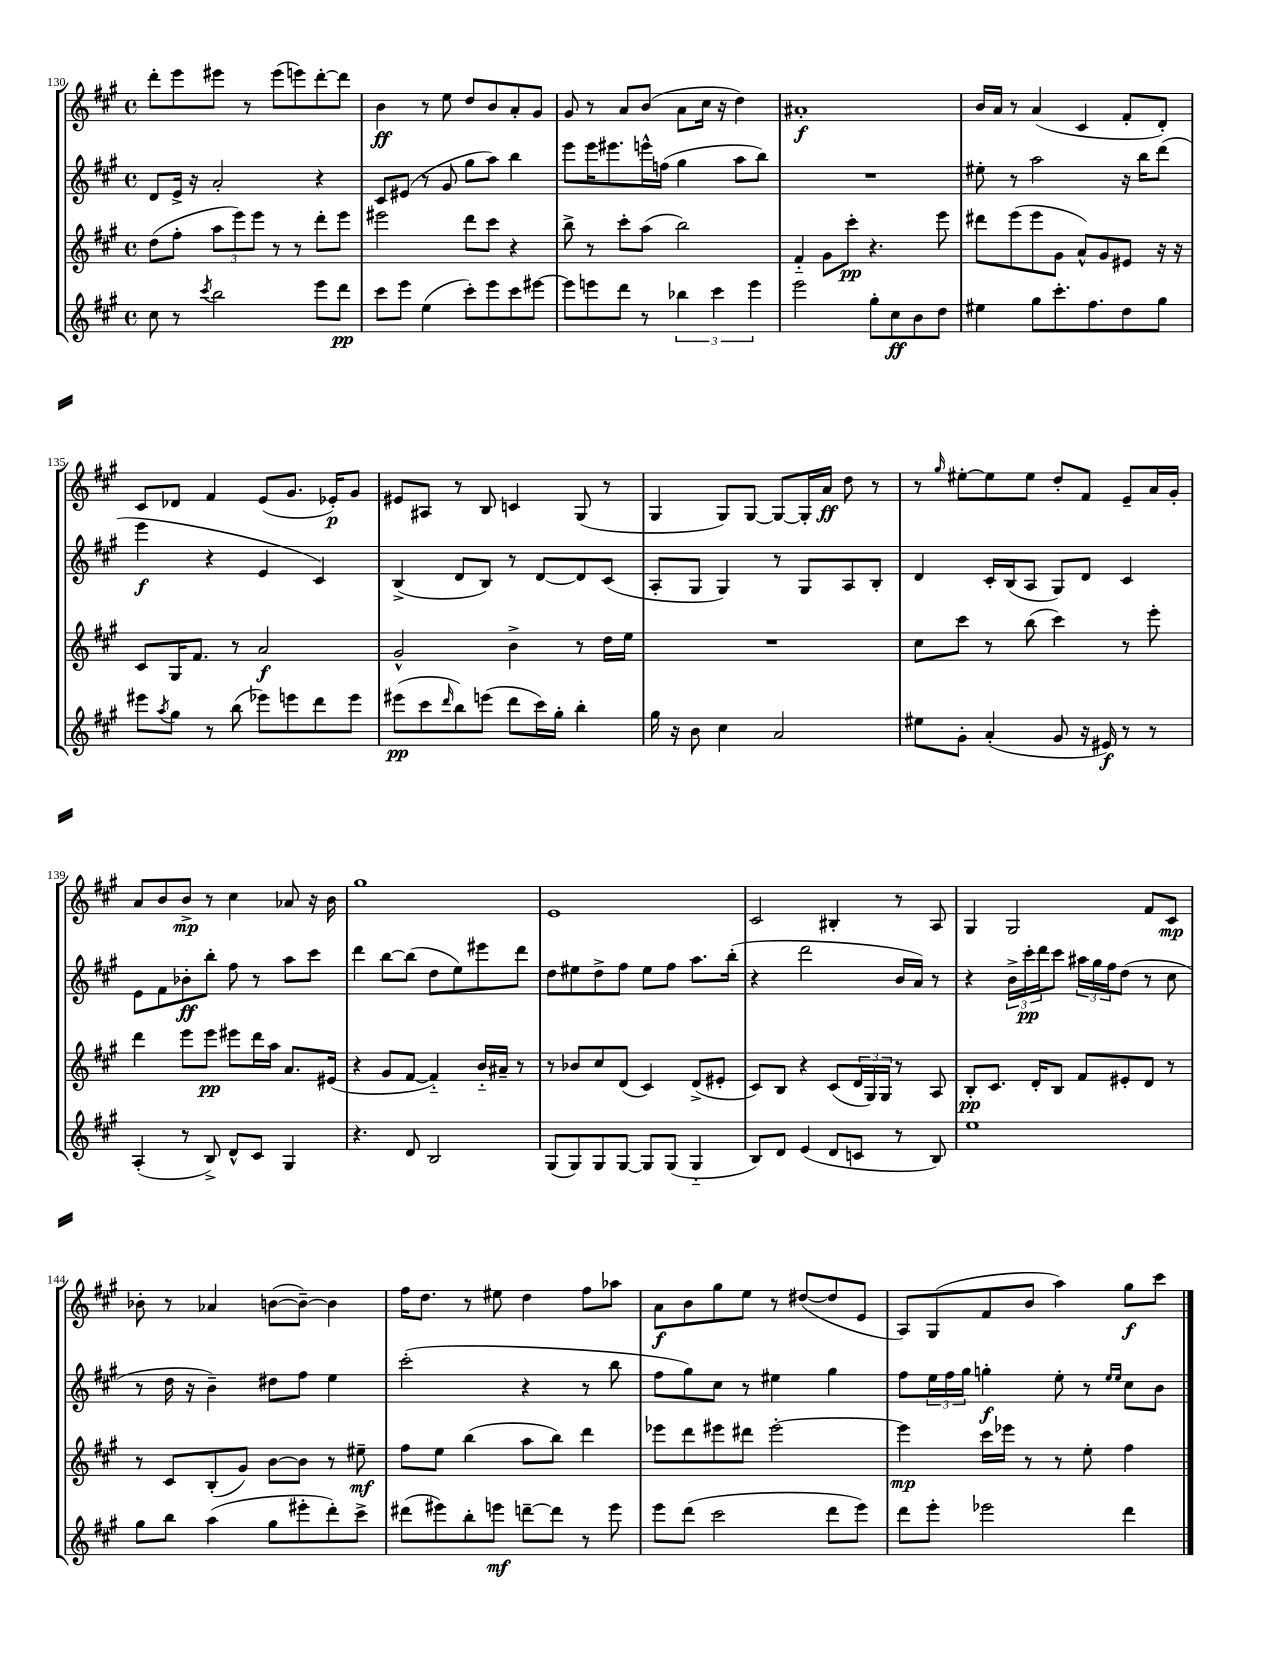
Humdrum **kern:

**kern	**dynam	**kern	**dynam	**kern	**dynam	**kern	**dynam
*part4	*part4	*part3	*part3	*part2	*part2	*part1	*part1
*staff4	*staff4	*staff3	*staff3	*staff2	*staff2	*staff1	*staff1
*clefG2	*	*clefG2	*	*clefG2	*	*clefG2	*
*k[f#c#g#]	*	*k[f#c#g#]	*	*k[f#c#g#]	*	*k[f#c#g#]	*
*M4/4	*	*M4/4	*	*M4/4	*	*M4/4	*
*met(c)	*	*met(c)	*	*met(c)	*	*met(c)	*
=130	=130	=130	=130	=130	=130	=130	=130
8cc#\	.	(8dd\L	.	8d/L	.	8ddd'\L	.
8r	.	8ff#'\J	.	16e^/Jk	.	8eee\	.
.	.	.	.	16r	.	.	.
8qccc#/	.	.	.	.	.	.	.
2bb\	.	12aa\L	.	2a'/	.	8eee#X\J	.
.	.	12eee\)	.	.	.	.	.
.	.	.	.	.	.	8r	.
.	.	12eee\J	.	.	.	.	.
.	.	8r	.	.	.	(8eee#\L	.
.	.	8r	.	.	.	8eeen\)	.
8eee\L	.	8ddd'\L	.	4r	.	[8ddd'\	.
8ddd\J	pp	8eee\J	.	.	.	8ddd\J]	.
=131	=131	=131	=131	=131	=131	=131	=131
8ccc#\L	.	2eee#X\	.	8c#/L	.	4b\	ff
8eee\J	.	.	.	(8e#X/J	.	.	.
(4ee\	.	.	.	8r	.	8r	.
.	.	.	.	8g#/	.	8ee\	.
8ccc#'\L)	.	8ddd\L	.	8gg#\L	.	8dd/L	.
8eee\	.	8ccc#\J	.	8aa\J)	.	8b/	.
8ccc#\	.	4r	.	4bb\	.	8a'/	.
[8eee#X\J	.	.	.	.	.	8g#/J	.
=132	=132	=132	=132	=132	=132	=132	=132
8eee#\L]	.	8bb^\	.	8eee\L	.	8g#/	.
8eeen\	.	8r	.	16eee\K	.	8r	.
.	.	.	.	8.eee#X\	.	.	.
8ddd\J	.	8ccc#'\L	.	.	.	8a/L	.
8r	.	(8aa\J	.	16eeen^^\L	.	(8b/J	.
.	.	.	.	(16ffn\JJ	.	.	.
6bb-X\	.	2bb\)	.	4gg#\	.	8a\L	.
.	.	.	.	.	.	16cc#\Jk	.
6ccc#\	.	.	.	.	.	.	.
.	.	.	.	.	.	16r	.
.	.	.	.	8aa\L	.	4dd\)	.
6eee\	.	.	.	.	.	.	.
.	.	.	.	8bb\J)	.	.	.
=133	=133	=133	=133	=133	=133	=133	=133
2eee\	.	4f#/	.	1r	.	1a#X'	f
.	.	8g#\L	.	.	.	.	.
.	.	8ccc#'\J	pp	.	.	.	.
8gg#'\L	.	4.r	.	.	.	.	.
8cc#\	ff	.	.	.	.	.	.
8b\	.	.	.	.	.	.	.
8dd\J	.	8eee\	.	.	.	.	.
=134	=134	=134	=134	=134	=134	=134	=134
4ee#X\	.	8ddd#X\L	.	8ee#X'\	.	16b/LL	.
.	.	.	.	.	.	16a/JJ	.
.	.	(8eee\	.	8r	.	8r	.
8gg#\L	.	8eee\	.	2aa\	.	(4a/	.
8.ccc#'\	.	8g#\J	.	.	.	.	.
.	.	8a^^/L)	.	.	.	4c#/	.
8.ff#\	.	.	.	.	.	.	.
.	.	8g#/	.	.	.	.	.
8dd\	.	8e#X/J	.	16r	.	8f#'/L	.
.	.	.	.	16bb\KL	.	.	.
8gg#\J	.	16r	.	(8ddd\J	.	8d'/J)	.
.	.	16r	.	.	.	.	.
!!LO:LB:g=z
=135	=135	=135	=135	=135	=135	=135	=135
8eee#X\L	.	8c#/L	.	4eee\	f	8c#/L	.
8qaa/	.	.	.	.	.	.	.
8gg#\J	.	16G#/K	.	.	.	8d-X/J	.
.	.	8.f#/J	.	.	.	.	.
8r	.	.	.	4r	.	4f#/	.
(8bb\	.	8r	.	.	.	.	.
8eee-X\L)	.	2a/	f	4e/	.	(8e/L	.
8eeen\	.	.	.	.	.	8.g#/J	.
8ddd\	.	.	.	4c#/)	.	.	.
.	.	.	.	.	.	16e-X'/KL)	p
8eee\J	.	.	.	.	.	8g#/J	.
=136	=136	=136	=136	=136	=136	=136	=136
(8eee#X\L	pp	2g#^^/	.	(4B^/	.	8e#X/L	.
8ccc#\	.	.	.	.	.	8A#X/J	.
16qqddd/	.	.	.	.	.	.	.
8bb\)	.	.	.	8d/L	.	8r	.
(8eeen\J	.	.	.	8B/J)	.	8B/	.
8ddd\L	.	4b^\	.	8r	.	4cn/	.
16ccc#\L)	.	.	.	[8d/L	.	.	.
16gg#'\JJ	.	.	.	.	.	.	.
4bb'\	.	8r	.	8d/]	.	(8G#/	.
.	.	16dd\LL	.	(8c#/J	.	8r	.
.	.	16ee\JJ	.	.	.	.	.
=137	=137	=137	=137	=137	=137	=137	=137
16gg#\	.	1r	.	8A'/L	.	4G#/	.
16r	.	.	.	.	.	.	.
8b\	.	.	.	8G#/J	.	.	.
4cc#\	.	.	.	4G#/)	.	8G#/L)	.
.	.	.	.	.	.	[8G#/J	.
2a/	.	.	.	8r	.	8G#/L_	.
.	.	.	.	8G#/L	.	16G#'/L]	.
.	.	.	.	.	.	16a/JJ	ff
.	.	.	.	8A/	.	8dd\	.
.	.	.	.	8B'/J	.	8r	.
=138	=138	=138	=138	=138	=138	=138	=138
8ee#X\L	.	8cc#\L	.	4d/	.	8r	.
.	.	.	.	.	.	16qqgg#/	.
8g#'\J	.	8ccc#\J	.	.	.	[8ee#X'\L	.
(4a'/	.	8r	.	16c#'/LL	.	8ee#\]	.
.	.	.	.	(16B/J	.	.	.
.	.	(8bb\	.	8A/J	.	8ee#\J	.
8g#/	.	4ccc#\)	.	8G#/L)	.	8dd'/L	.
16r	.	.	.	8d/J	.	8f#/J	.
16e#X/)	f	.	.	.	.	.	.
8r	.	8r	.	4c#/	.	8e~/L	.
8r	.	8eee'\	.	.	.	16a/L	.
.	.	.	.	.	.	16g#'/JJ	.
!!LO:LB:g=z
=139	=139	=139	=139	=139	=139	=139	=139
(4A'/	.	4ddd\	.	8e\L	.	8a/L	.
.	.	.	.	8f#\	.	8b/	.
8r	.	8eee\L	.	8b-X'\	ff	8b^/J	mp
8B^/)	.	8eee\J	pp	8bb'\J	.	8r	.
8d^^/L	.	8eee#X\L	.	8ff#\	.	4cc#\	.
8c#/J	.	16ddd\L	.	8r	.	.	.
.	.	16aa\JJ	.	.	.	.	.
4G#/	.	8.a/L	.	8aa\L	.	8a-X/	.
.	.	.	.	8ccc#\J	.	16r	.
.	.	(16e#X/Jk	.	.	.	16b\	.
=140	=140	=140	=140	=140	=140	=140	=140
4.r	.	4r	.	4ddd\	.	1gg#	.
.	.	8g#/L	.	[8bb\L	.	.	.
8d/	.	[8f#/J	.	(8bb\J]	.	.	.
2B/	.	4f#/])	.	8dd\L	.	.	.
.	.	.	.	8ee\)	.	.	.
.	.	16b/LL	.	8eee#X\	.	.	.
.	.	16a#X~/JJ	.	.	.	.	.
.	.	8r	.	8ddd\J	.	.	.
=141	=141	=141	=141	=141	=141	=141	=141
(8G#/L	.	8r	.	8dd\L	.	1e	.
8G#/)	.	8b-X/L	.	8ee#X\	.	.	.
8G#/	.	8cc#/	.	8dd^\	.	.	.
[8G#/J	.	(8d/J	.	8ff#\J	.	.	.
8G#/L]	.	4c#/)	.	8ee#\L	.	.	.
(8G#/J	.	.	.	8ff#\J	.	.	.
4G#/	.	(8d^/L	.	8.aa\L	.	.	.
.	.	8e#X'/J	.	.	.	.	.
.	.	.	.	(16bb'\Jk	.	.	.
=142	=142	=142	=142	=142	=142	=142	=142
8B/L)	.	8c#/L)	.	4r	.	2c#/	.
8d/J	.	8B/J	.	.	.	.	.
(4e/	.	4r	.	2ddd\	.	.	.
8d/L	.	(8c#/L	.	.	.	4B#X'/	.
8cn/J	.	24d/L	.	.	.	.	.
.	.	24G#/)	.	.	.	.	.
.	.	24G#/JJ	.	.	.	.	.
8r	.	8r	.	16b/LL	.	8r	.
.	.	.	.	16a/JJ)	.	.	.
8B/)	.	8A/	.	8r	.	8A/	.
=143	=143	=143	=143	=143	=143	=143	=143
1ee	.	8B'/L	pp	4r	.	4G#/	.
.	.	8.c#/J	.	.	.	.	.
.	.	.	.	24b^\LL	.	2G#/	.
.	.	.	.	24ccc#'\	pp	.	.
.	.	16d'/KL	.	.	.	.	.
.	.	.	.	24ddd\J	.	.	.
.	.	8B/J	.	8ccc#\J	.	.	.
.	.	8f#/L	.	24aa#X\LL	.	.	.
.	.	.	.	24gg#\	.	.	.
.	.	.	.	24ff#\J	.	.	.
.	.	8e#X'/	.	(8dd\J	.	.	.
.	.	8d/J	.	8r	.	8f#/L	.
.	.	8r	.	8cc#\	.	8c#/J	mp
!!LO:LB:g=z
=144	=144	=144	=144	=144	=144	=144	=144
8gg#\L	.	8r	.	8r	.	8b-X'\	.
8bb\J	.	8c#/L	.	16dd\	.	8r	.
.	.	.	.	16r	.	.	.
(4aa\	.	(8B'/	.	4b~\)	.	4a-X/	.
.	.	8g#/J)	.	.	.	.	.
8gg#\L	.	[8b\L	.	8dd#X\L	.	([8bn\L	.
8eee#X'\	.	8b\J]	.	8ff#\J	.	8b~\J_)	.
8ddd'\)	.	8r	.	4ee\	.	4b\]	.
8ccc#^\J	.	8ee#X~\	mf	.	.	.	.
=145	=145	=145	=145	=145	=145	=145	=145
(8ddd#X\L	.	8ff#\L	.	(2ccc#'\	.	16ff#\KL	.
.	.	.	.	.	.	8.dd\J	.
8eee#X\)	.	8ee\J	.	.	.	.	.
8bb'\	.	(4bb\	.	.	.	8r	.
8eeen\J	mf	.	.	.	.	8ee#X\	.
[8dddn~\L	.	8aa\L	.	4r	.	4dd\	.
8ddd\J]	.	8bb\J)	.	.	.	.	.
8r	.	4ddd\	.	8r	.	8ff#\L	.
8eee\	.	.	.	8bb\	.	8aa-X\J	.
=146	=146	=146	=146	=146	=146	=146	=146
8eee\L	.	8eee-X\L	.	8ff#\L	.	8a\L	f
(8ddd\J	.	8ddd\	.	8gg#\)	.	8b\	.
2ccc#\	.	8eee#X\	.	8cc#\J	.	8gg#\	.
.	.	8ddd#X\J	.	8r	.	8ee\J	.
.	.	[2eee#'\	.	4ee#X\	.	8r	.
.	.	.	.	.	.	([8dd#X/L	.
8ddd\L	.	.	.	4gg#\	.	8dd#/]	.
8eee\J)	.	.	.	.	.	8e/J	.
=147	=147	=147	=147	=147	=147	=147	=147
8ddd\L	.	4eee#\]	mp	8ff#\L	.	8A/L)	.
8eee'\J	.	.	.	24ee\L	.	(8G#/	.
.	.	.	.	24ff#\	.	.	.
.	.	.	.	24gg#\JJ	.	.	.
2eee-X\	.	16ccc#\LL	.	4ggn'\	f	8f#/	.
.	.	16eee-X\JJ	.	.	.	.	.
.	.	8r	.	.	.	8b/J	.
.	.	8r	.	8ee'\	.	4aa\)	.
.	.	8ee'\	.	8r	.	.	.
.	.	.	.	16qqee/LL	.	.	.
.	.	.	.	16qqee/JJ	.	.	.
4ddd\	.	4ff#\	.	8cc#\L	.	8gg#\L	f
.	.	.	.	8b\J	.	8ccc#\J	.
==	==	==	==	==	==	==	==
*-	*-	*-	*-	*-	*-	*-	*-
